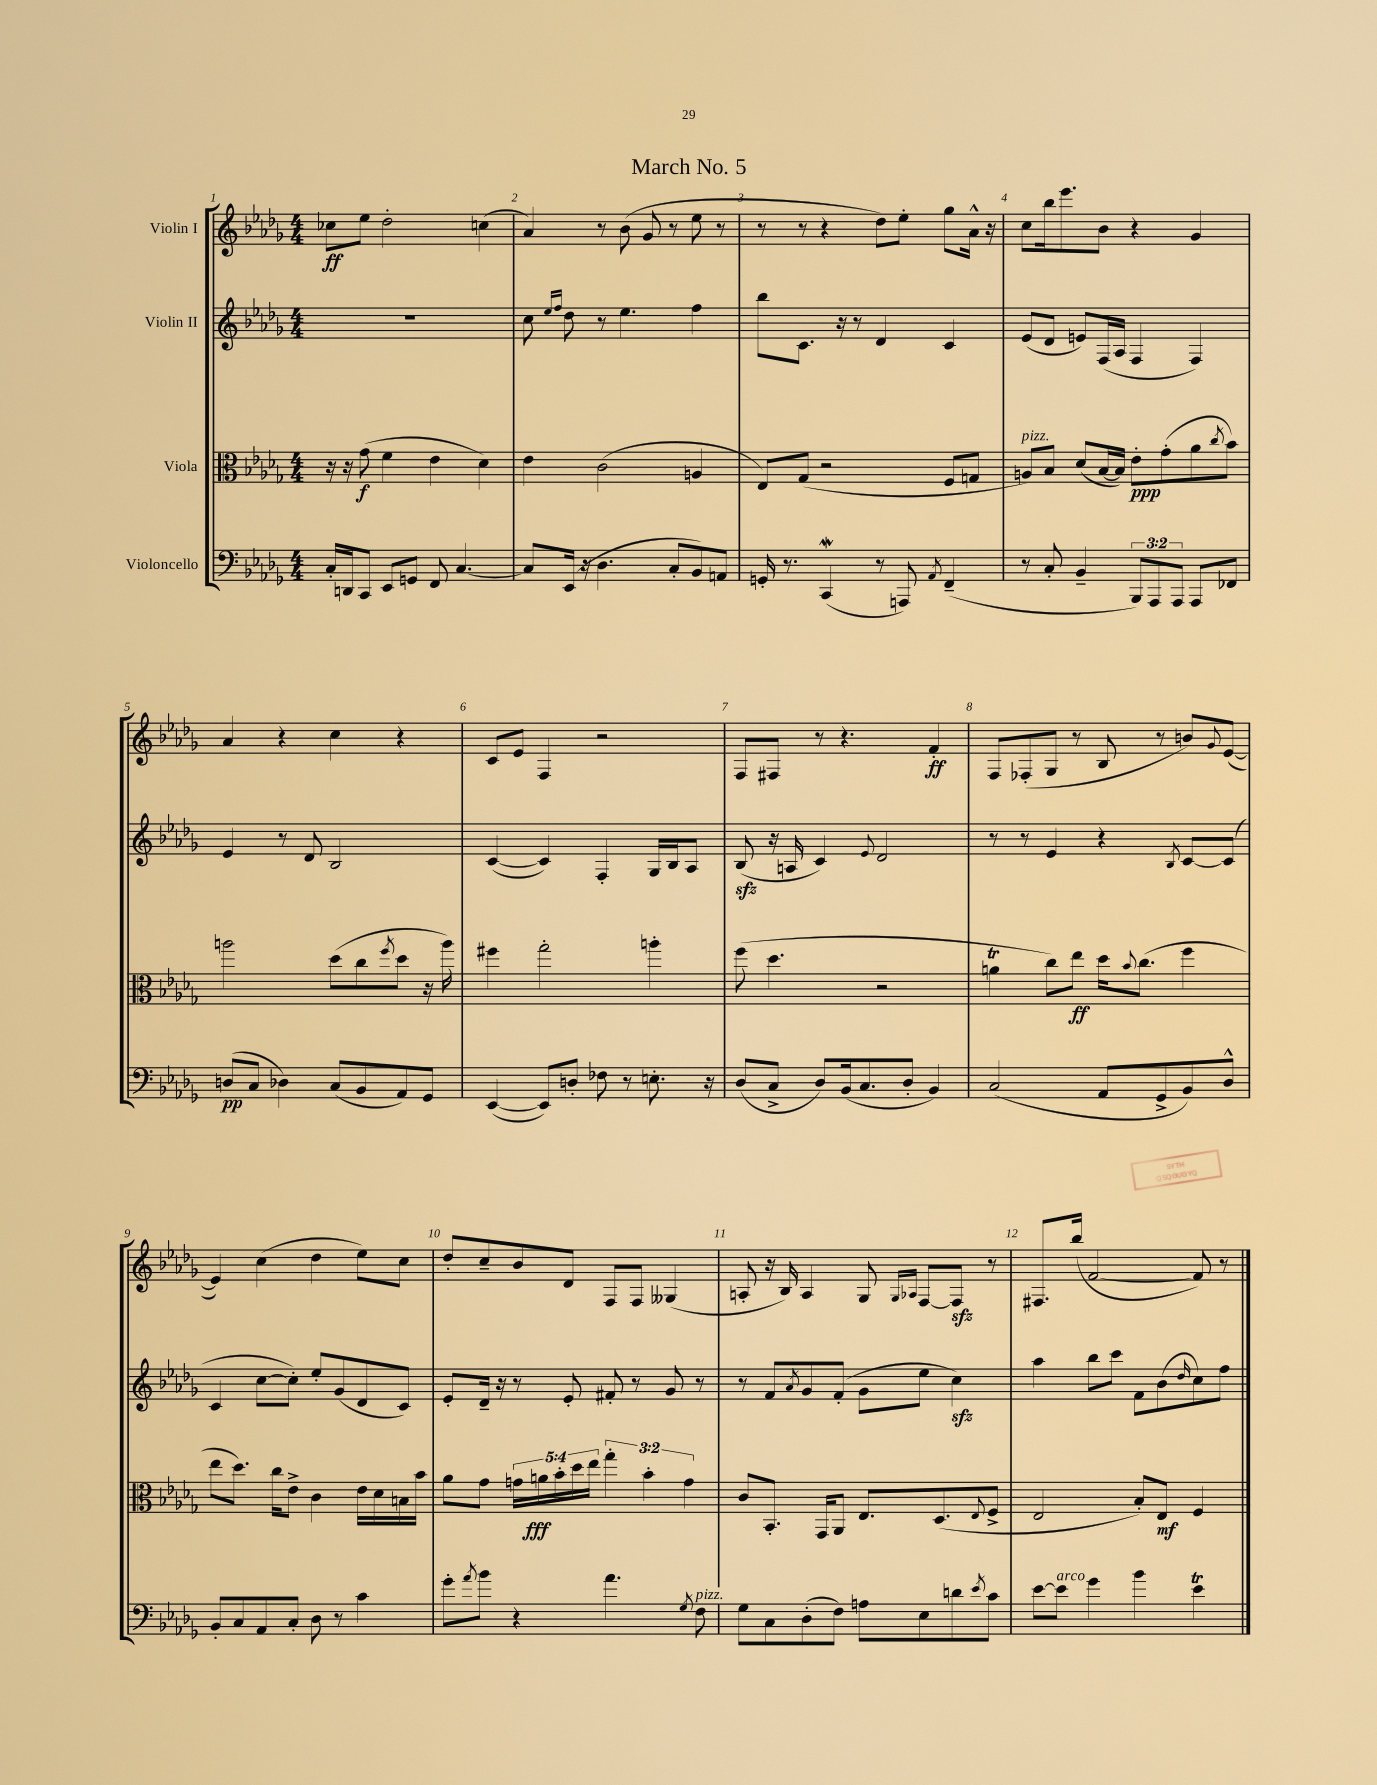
\header { title = "March No. 5" }
<<
\new StaffGroup <<
\new Staff = "s0" \with { instrumentName = "Violin I" } {
    \clef treble \key des \major \numericTimeSignature \time 4/4
    ces''8\ff ees''8 des''2-. c''4( |
    aes'4) r8 bes'8( ges'8 r8 ees''8 r8 |
    r8 r8 r4 des''8) ees''8-. ges''8 aes'16-^ r16 |
    c''8 bes''16 ees'''8. bes'8 r4 ges'4 |
    aes'4 r4 c''4 r4 |
    c'8 ees'8 f4 r2 |
    f8 fis8 r8 r4. f'4-.\ff |
    f8 fes8-.( ges8 r8 bes8 r8 b'8) \appoggiatura { ges'8 } ees'8~( |
    ees'4) c''4( des''4 ees''8) c''8 |
    des''8-. c''8-- bes'8 des'8 f8 f8 geses4( |
    a8-. r16 bes16) a4 ges8 \grace { ges16 aes16 } f8~ f8\sfz r8 |
    fis8. bes''16( f'2~ f'8) r8 \bar "|." |
}
\new Staff = "s1" \with { instrumentName = "Violin II" } {
    \clef treble \key des \major \numericTimeSignature \time 4/4
    R1 |
    c''8 \grace { ees''16 f''16 } des''8 r8 ees''4. f''4 |
    bes''8 c'8. r16 r8 des'4 c'4 |
    ees'8( des'8 e'8) f16( aes16 f4 f4) |
    ees'4 r8 des'8 bes2 |
    c'4~( c'4) f4-. ges16 bes16 aes8 |
    bes8\sfz( r16 a16 c'4) \appoggiatura { ees'8 } des'2 |
    r8 r8 ees'4 r4 \acciaccatura { bes8 } c'8~ c'8( |
    c'4 c''8~ c''8-.) ees''8-. ges'8( des'8 c'8) |
    ees'8-. des'16-- r16 r8 ees'8-. fis'8-. r8 ges'8 r8 |
    r8 f'8 \acciaccatura { aes'8 } ges'8 f'8-.( ges'8 ees''8 c''4\sfz) |
    aes''4 bes''8 c'''8 f'8 bes'8( \grace { des''16 } c''8) f''8 \bar "|." |
}
\new Staff = "s2" \with { instrumentName = "Viola" } {
    \clef alto \key des \major \numericTimeSignature \time 4/4 \override Staff.TupletNumber.text = #tuplet-number::calc-fraction-text
    r16 r16 ges'8\f( f'4 ees'4 des'4) |
    ees'4 c'2( a4 |
    ees8) ges8( r2 f8 g8 |
    a8^\markup { \italic "pizz." }) bes8 des'8( bes16~ bes16) ees'8-.\ppp ges'8-.( aes'8 \acciaccatura { c''8 } bes'8) |
    a''2 des''8( c''8 \acciaccatura { f''8 } des''8 r16 a''16) |
    fis''4 ges''2-. a''4-. |
    f''8( des''4. r2 |
    a'4\trill c''8) ees''8\ff des''16 \appoggiatura { bes'8 } c''8.( f''4 |
    ees''8 des''8.) c''16 ees'8-> c'4 ees'16 des'16 b16 bes'16 |
    aes'8 ges'8 \tuplet 5/4 { g'16 a'16\fff bes'16-. des''16 ees''16 } \tuplet 3/2 { ges''4-. bes'4-. g'4 } |
    c'8 bes,8.-. ges,16 aes,8 ees8. des8.( \appoggiatura { ees8 } f8-> |
    ees2 bes8-.) ees8\mf f4 \bar "|." |
}
\new Staff = "s3" \with { instrumentName = "Violoncello" } {
    \clef bass \key des \major \numericTimeSignature \time 4/4 \override Staff.TupletNumber.text = #tuplet-number::calc-fraction-text
    c16-. d,16 c,8 ees,8 g,8 f,8 c4.~ |
    c8 ees,16( r16 des4. c8-. bes,8) a,8 |
    g,16-. r8. c,4\mordent( r8 a,,8) \acciaccatura { aes,8 } f,4--( |
    r8 c8-. bes,4-- \tuplet 3/2 { bes,,8) aes,,8 aes,,8 } aes,,8 fes,8 |
    d8\pp( c8 des4) c8( bes,8 aes,8) ges,8 |
    ees,4~( ees,8) d8-. fes8 r8 e8.-. r16 |
    des8( c8-> des8) bes,16( c8. des8-. bes,4) |
    c2( aes,8 ges,8-> bes,8) des8-^ |
    bes,8-. c8 aes,8 c8-. des8 r8 c'4 |
    ges'8-. \acciaccatura { aes'8 } bes'8 r4 aes'4. \acciaccatura { ges8 } f8^\markup { \italic "pizz." } |
    ges8 c8 des8-.( f8) a8 ees8 d'8 \acciaccatura { ees'8 } c'8 |
    ees'8~ ees'8^\markup { \italic "arco" } ges'4 bes'4 ees'4\trill \bar "|." |
}
>>
>>
\layout { \context { \Score \override BarNumber.break-visibility = ##(#f #t #t) barNumberVisibility = #all-bar-numbers-visible } }
